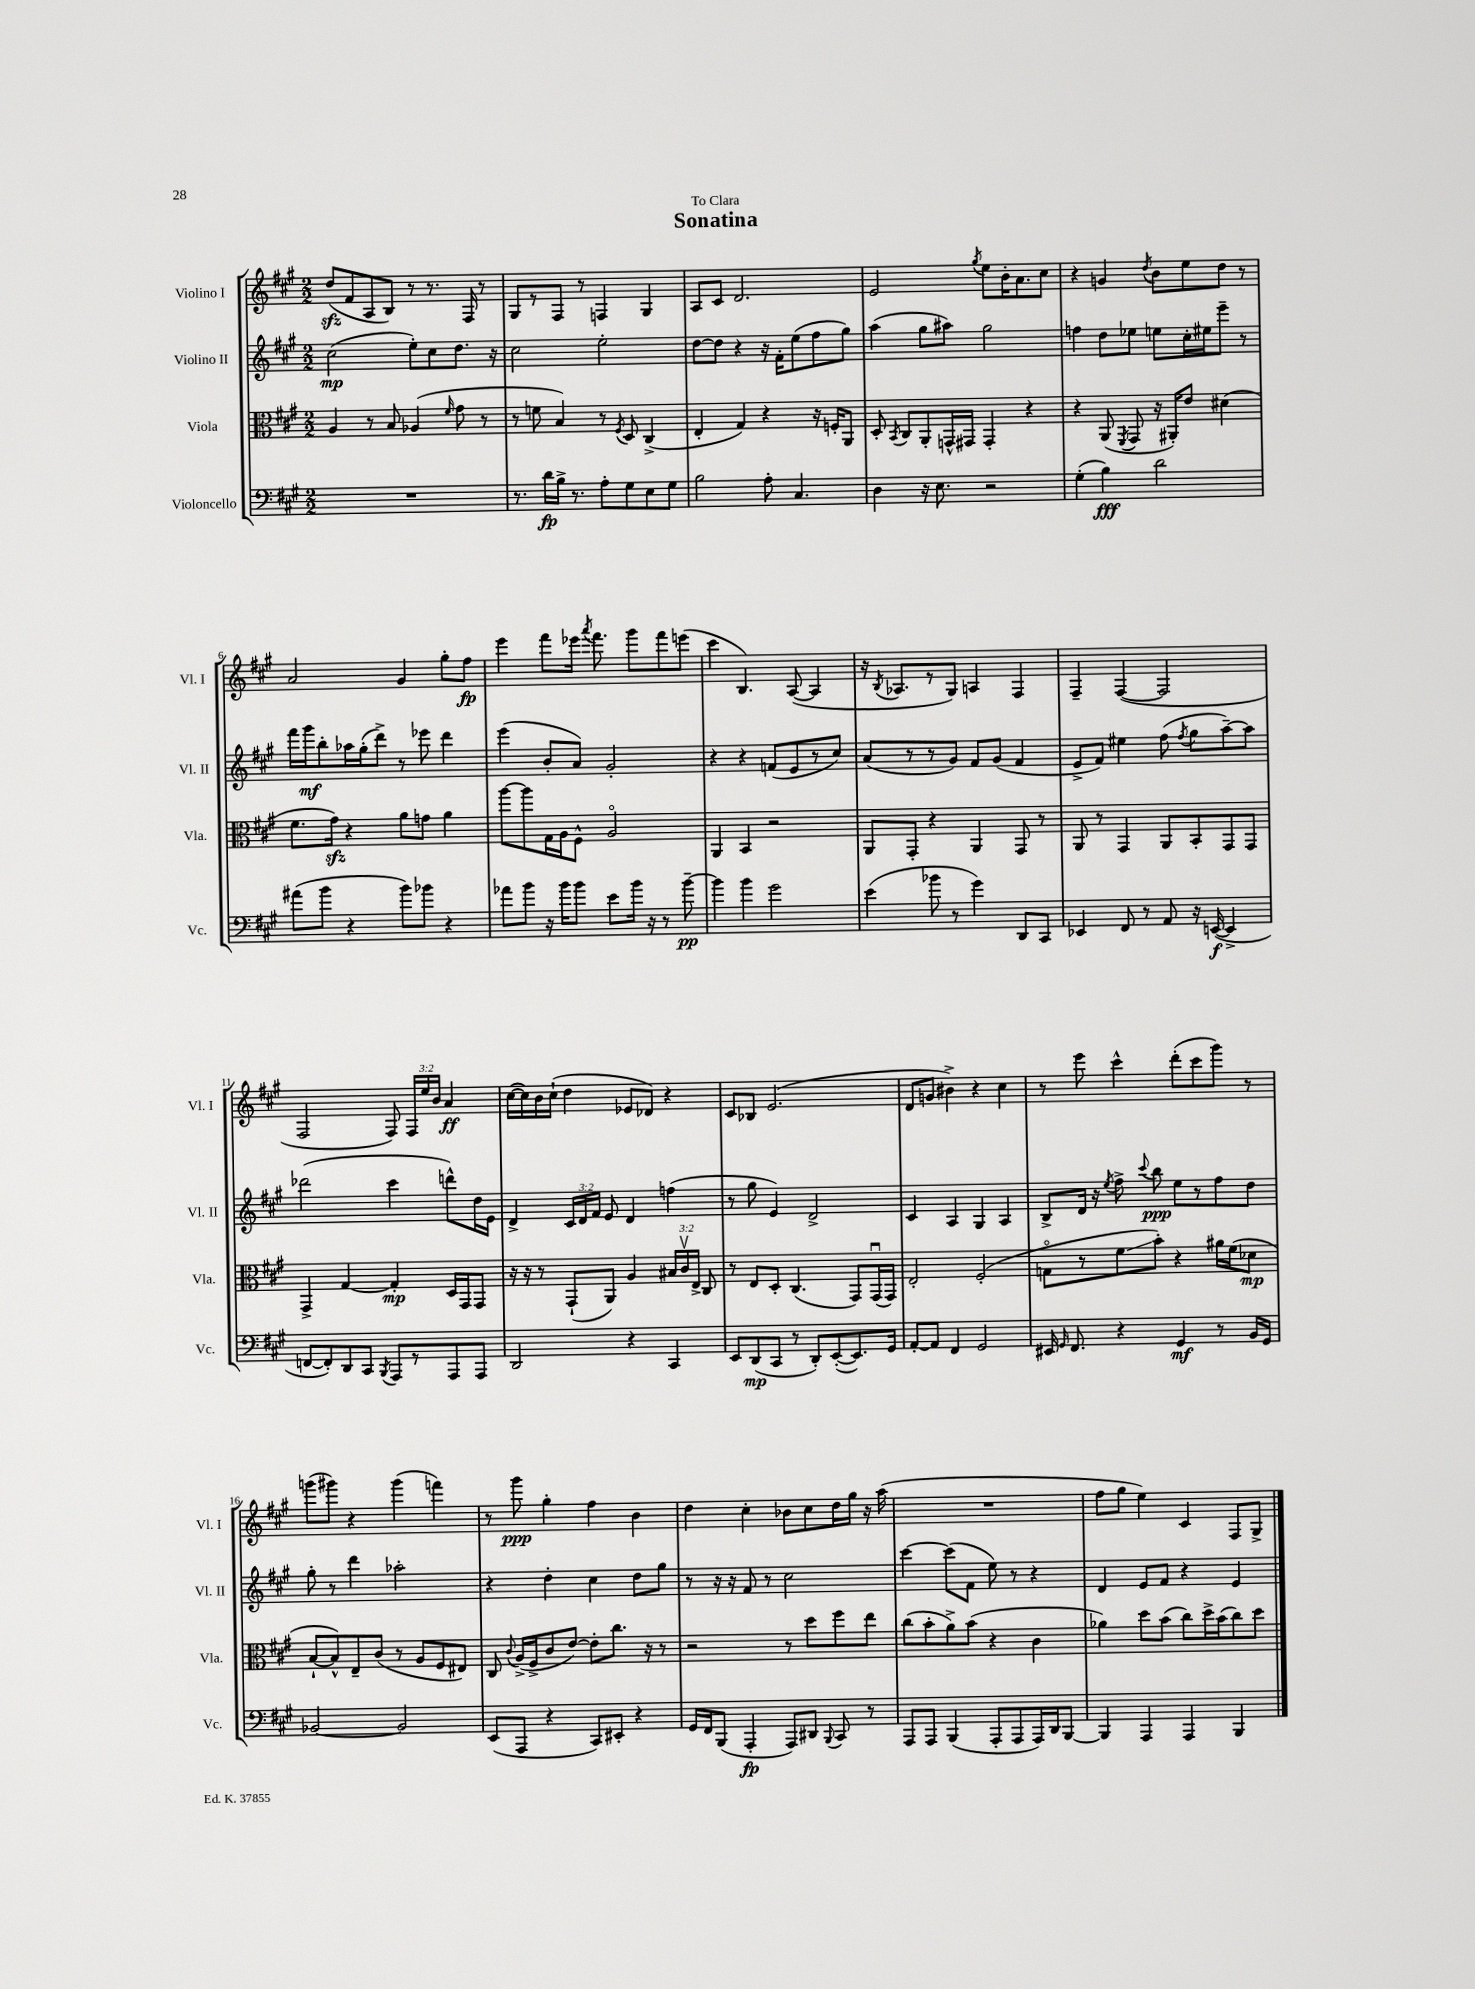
\header { title = "Sonatina" dedication = "To Clara" }
<<
\new StaffGroup <<
\new Staff = "s0" \with { instrumentName = "Violino I" shortInstrumentName = "Vl. I" } {
    \clef treble \key a \major \numericTimeSignature \time 2/2 \override Staff.TupletNumber.text = #tuplet-number::calc-fraction-text
    \autoBeamOff d''8[\sfz( fis'8 a8 b8]) r8 r8. fis16 r8 |
    gis8[ r8 fis8] r8 f4 gis4 |
    a8[ cis'8] d'2. |
    e'2 \acciaccatura { gis''8 } e''8[ b'16-. a'8. cis''8] |
    r4 g'4 \acciaccatura { d''8 } b'8[ e''8 d''8] r8 |
    a'2 gis'4 gis''8[-. fis''8]\fp |
    e'''4 fis'''8[ ees'''16] \acciaccatura { a'''8 } fis'''8. gis'''8[ fis'''8 e'''8]( |
    cis'''4 b4.) a8~( a4 |
    r16 \acciaccatura { b8 } aes8.[ r8 gis8]) a4 fis4 |
    fis4-- fis4~( fis2 |
    fis2 fis8) \tuplet 3/2 { fis16[ e''16 b'16] } a'4\ff |
    cis''16[~( cis''16) b'16 cis''16]-!( d''4 ees'8[ des'8]) r4 |
    cis'8[ bes8] e'2.( |
    d'8[ g'8] bis'4->) r4 cis''4 |
    r8 e'''8 cis'''4-^ d'''8[-.( cis'''8 gis'''8]) r8 |
    g'''8[( gis'''8]) r4 gis'''4( f'''4) |
    r8 gis'''8\ppp gis''4-. fis''4 b'4 |
    d''4 cis''4-. bes'8[ cis''8 d''16 gis''16] r16 a''16( |
    R1 |
    fis''8[ gis''8] e''4) cis'4 fis8[ gis8]-> \bar "|." |
}
\new Staff = "s1" \with { instrumentName = "Violino II" shortInstrumentName = "Vl. II" } {
    \clef treble \key a \major \numericTimeSignature \time 2/2 \override Staff.TupletNumber.text = #tuplet-number::calc-fraction-text
    \autoBeamOff cis''2\mp( e''8[-.) cis''8 d''8.] r16 |
    cis''2 e''2-. |
    d''8[~ d''8] r4 r16 fis'16[-. e''8( fis''8 gis''8]) |
    a''4( gis''8[ ais''8]) gis''2 |
    f''4 d''8[ ees''8] e''8[ cis''16-. eis''16 e'''8]-- r8 |
    fis'''16[ gis'''16\mf b''8-. aes''16 gis''16-.( d'''8]->) r8 ees'''8 d'''4 |
    e'''4( b'8[-. a'8]) gis'2-. |
    r4 r4 f'8[( e'8 r8 cis''8]) |
    a'8[( r8 r8 gis'8]) fis'8[ gis'8]( fis'4 |
    e'8[-> fis'8]) eis''4 fis''8( \acciaccatura { fis''8 } gis''8[ a''8~--) a''8] |
    des'''2( cis'''4 d'''8[-^) d''16 e'16] |
    d'4-> \tuplet 3/2 { cis'16[ d'16 fis'16] } e'8 d'4 f''4( |
    r8 gis''8 e'4) d'2-> |
    cis'4 a4 gis4 a4 |
    b8[-> d'16] r16 \acciaccatura { e''8 } fis''8-> \appoggiatura { cis'''8 } b''8\ppp e''8[ r8 fis''8 d''8] |
    gis''8-. r8 d'''4 aes''2-. |
    r4 d''4-. cis''4 d''8[ gis''8] |
    r8 r16 r16 fis'8 r8 cis''2 |
    cis'''4~ cis'''8[( fis'8] e''8) r8 r4 |
    d'4 e'8[ fis'8] r4 e'4 \bar "|." |
}
\new Staff = "s2" \with { instrumentName = "Viola" shortInstrumentName = "Vla." } {
    \clef alto \key a \major \numericTimeSignature \time 2/2 \override Staff.TupletNumber.text = #tuplet-number::calc-fraction-text
    \autoBeamOff a4 r8 b8 aes4( \grace { fis'16 } gis'8 r8 |
    r8 f'8 b4) r8 \acciaccatura { fis8 } d8 cis4->( |
    e4-. gis4) r4 r16 f16[-. a,8] |
    d8-. \acciaccatura { b,8 } cis8[ a,8-. g,16-^ gis,16] gis,4-. r4 |
    r4 a,8( \acciaccatura { fis,8 } gis,8 r16 ais,16[-.) e'8] dis'4( |
    fis'8.[ gis'16]\sfz) r4 a'8[ g'8] a'4 |
    a''8[~ a''8 gis16 a16 fis8]-^ a2\flageolet |
    a,4 b,4 r2 |
    a,8[ gis,8]-. r4 a,4 gis,8 r8 |
    a,8 r8 gis,4 a,8[ b,8-. gis,8 gis,8] |
    gis,4-> gis4~ gis4-.\mp d16[ gis,16 gis,8] |
    r16 r16 r8 gis,8[-!( a,8]) a4 \tuplet 3/2 { bis16[ cis'16\upbow e16]-> } cis8 |
    r8 e8[ d8]-. cis4.( gis,8[) gis,16\downbow( gis,16]) |
    e2-. fis2-.( |
    g8[\flageolet r8 fis'8\glissando b'8]-.) r4 ais'16[ fis'16( des'8]\mp |
    b8[~-! b8-^) e8-- cis'8]( r8 a8[ fis8 eis8]) |
    cis8 \appoggiatura { cis'8 } a16[->( fis16-> cis'8 e'8]~) e'8[-. cis''8.] r16 r8 |
    r2 r8 d''8[ fis''8 e''8] |
    cis''8[( b'8-. a'8->) b'8]( r4 cis'4 |
    aes'4) d''8[ b'8]( cis''8[) d''16-> b'16( cis''8) d''8] \bar "|." |
}
\new Staff = "s3" \with { instrumentName = "Violoncello" shortInstrumentName = "Vc." } {
    \clef bass \key a \major \numericTimeSignature \time 2/2
    \autoBeamOff R1 |
    r8. d'16[\fp b16]-> r8. a8[-. gis8 e8 gis8] |
    b2 a8-. cis4. |
    d4 r16 e8. r2 |
    gis4-.( b4\fff) d'2 |
    ais'8[( b'8] r4 b'8[) bes'8] r4 |
    aes'8[ b'8] r16 b'16[ b'8] e'8[ b'16] r16 r8 b'8~--\pp |
    b'4 b'4 gis'2 |
    e'4( bes'8 r8 gis'4) d,8[ cis,8] |
    ees,4 fis,8 r8 a,8 r16 e,16~\f( e,4-> |
    f,8[~ f,8-.) d,8 cis,8] \acciaccatura { b,,8 } a,,8[ r8 a,,8 a,,8] |
    d,2 r4 cis,4 |
    e,8[ d,8\mp( cis,8] r8 d,8[-.) e,8~-.( e,8.) gis,16] |
    a,8[~-. a,8] fis,4 gis,2 |
    eis,16 \grace { gis,16 } fis,8. r4 gis,4\mf r8 b,16[ gis,16] |
    bes,2~ bes,2 |
    e,8[( a,,8] r4 cis,8[) eis,8]-. r4 |
    gis,16[ fis,16 b,,8]( a,,4-.\fp a,,8[) dis,8] \appoggiatura { b,,8 } cis,8 r8 |
    a,,8[ a,,8] b,,4( a,,8[-. a,,8 a,,16) d,16 b,,8]~ |
    b,,4 a,,4 a,,4 b,,4 \bar "|." |
}
>>
>>
